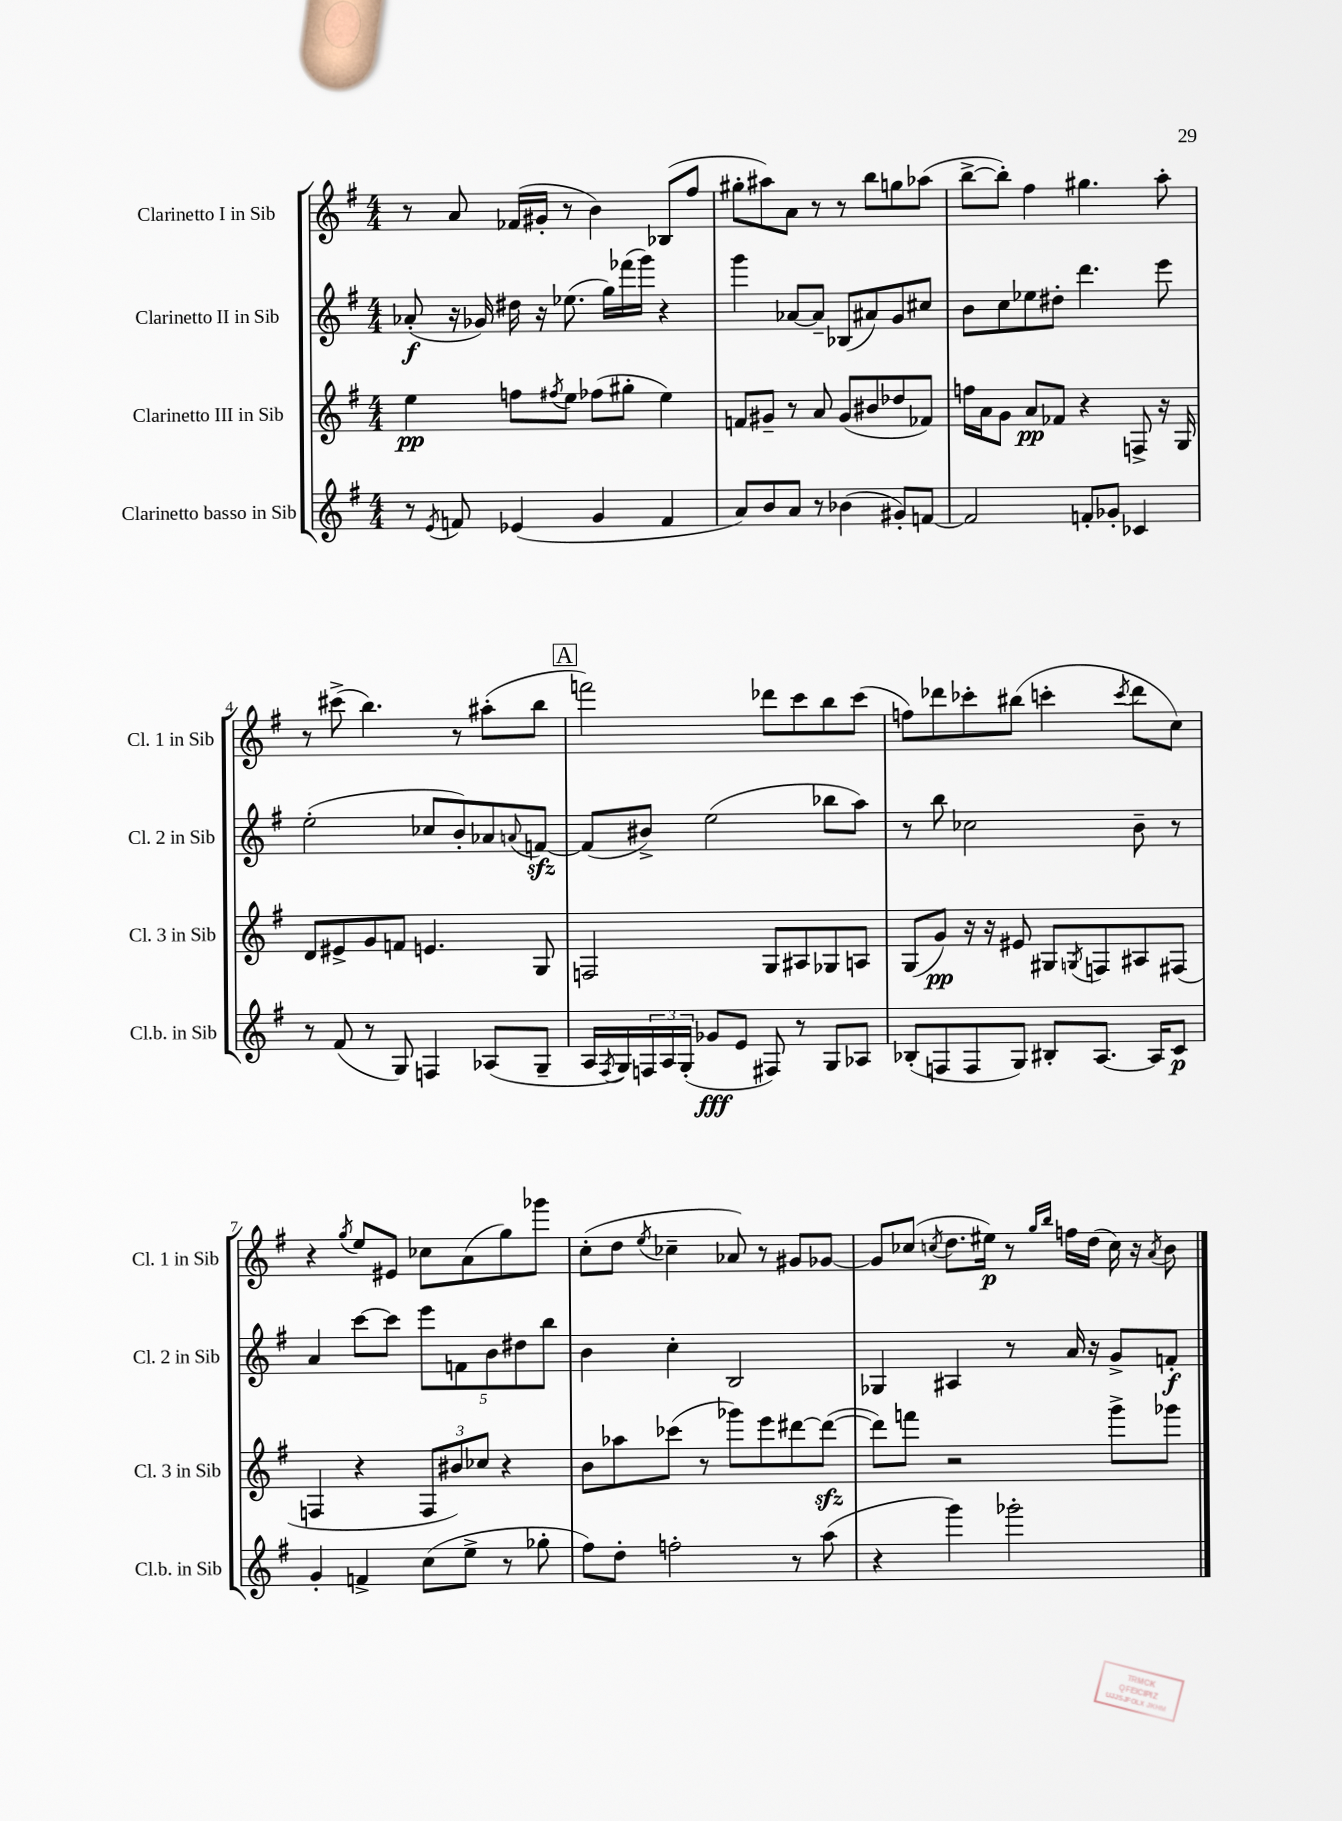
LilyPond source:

<<
\new StaffGroup <<
\new Staff = "s0" \with { instrumentName = "Clarinetto I in Sib" shortInstrumentName = "Cl. 1 in Sib" } {
    \clef treble \key g \major \numericTimeSignature \time 4/4
    r8 a'8 fes'16( gis'16-. r8 b'4) bes8( fis''8 |
    gis''8-. ais''8) a'8 r8 r8 b''8 g''8 aes''8( |
    b''8~-> b''8-.) fis''4 gis''4. a''8-. |
    r8 cis'''8->( b''4.) r8 ais''8-.( b''8 |
    \mark \markup { \box "A" } f'''2) des'''8 c'''8 b''8 c'''8( |
    f''8) des'''8 ces'''8-. bis''8( c'''4-. \acciaccatura { c'''8 } des'''8 c''8) |
    r4 \acciaccatura { g''8 } e''8 eis'8 ces''8 a'8( g''8) ges'''8 |
    c''8-.( d''8 \acciaccatura { e''8 } ces''4-- aes'8) r8 gis'8 ges'8~ |
    ges'8 ces''8( \acciaccatura { c''8 } d''8. eis''16\p) r8 \grace { g''16 b''16 } f''16 d''16( c''16) r16 \acciaccatura { a'8 } b'8 \bar "|." |
}
\new Staff = "s1" \with { instrumentName = "Clarinetto II in Sib" shortInstrumentName = "Cl. 2 in Sib" } {
    \clef treble \key g \major \numericTimeSignature \time 4/4
    aes'8-.\f( r16 ges'16) dis''16 r16 ees''8.( g''16) fes'''16( g'''16) r4 |
    g'''4 aes'8~ aes'8-- bes8( ais'8) g'8 cis''8 |
    b'8 c''8 ees''8 dis''8-. d'''4. e'''8 |
    e''2-.( ces''8 b'8-.) aes'8 \appoggiatura { a'8 } f'8~\sfz |
    \mark \markup { \box "A" } f'8( bis'8->) e''2( bes''8 a''8) |
    r8 b''8 ces''2 b'8-- r8 |
    a'4 c'''8~ c'''8 \tuplet 5/4 { e'''8 f'8 b'8 dis''8 b''8 } |
    b'4 c''4-. b2 |
    ges4 ais4 r8 a'16 r16 g'8-> f'8-.\f \bar "|." |
}
\new Staff = "s2" \with { instrumentName = "Clarinetto III in Sib" shortInstrumentName = "Cl. 3 in Sib" } {
    \clef treble \key g \major \numericTimeSignature \time 4/4
    e''4\pp f''8 \acciaccatura { fis''8 } e''8 fes''8( gis''8-. e''4) |
    f'8 gis'8-- r8 a'8 gis'8( bis'8 des''8 fes'8) |
    f''16 a'16 g'8 a'8\pp fes'8 r4 f8-> r16 g16 |
    d'8 eis'8-> g'8 f'8 e'4. g8 |
    \mark \markup { \box "A" } f2 g8 ais8 ges8 a8 |
    g8( g'8\pp) r16 r16 eis'8 gis8 \acciaccatura { g8 } f8 ais8 fis8( |
    f4 r4 \tuplet 3/2 { f8 bis'8) ces''8 } r4 |
    b'8 aes''8 ces'''8( r8 ges'''8) e'''8 dis'''8~ dis'''8~\sfz( |
    dis'''8) f'''8 r2 g'''8-> ges'''8 \bar "|." |
}
\new Staff = "s3" \with { instrumentName = "Clarinetto basso in Sib" shortInstrumentName = "Cl.b. in Sib" } {
    \clef treble \key g \major \numericTimeSignature \time 4/4
    r8 \acciaccatura { e'8 } f'8 ees'4( g'4 f'4 |
    a'8) b'8 a'8 r8 bes'4( gis'8-.) f'8~ |
    f'2 f'8-. ges'8-. ces'4 |
    r8 fis'8( r8 g8) f4 aes8( g8-- |
    \mark \markup { \box "A" } a16 \acciaccatura { fis8 } g16) \tuplet 3/2 { f16 a16 g16-.( } ges'8\fff e'8 fis8) r8 g8 aes8 |
    bes8-.( f8 f8 g8) bis8-. a8.~ a16 c'8\p |
    g'4-. f'4-> c''8( e''8-> r8 ges''8-. |
    fis''8) d''8-. f''2-. r8 a''8( |
    r4 g'''4) ges'''2-. \bar "|." |
}
>>
>>
